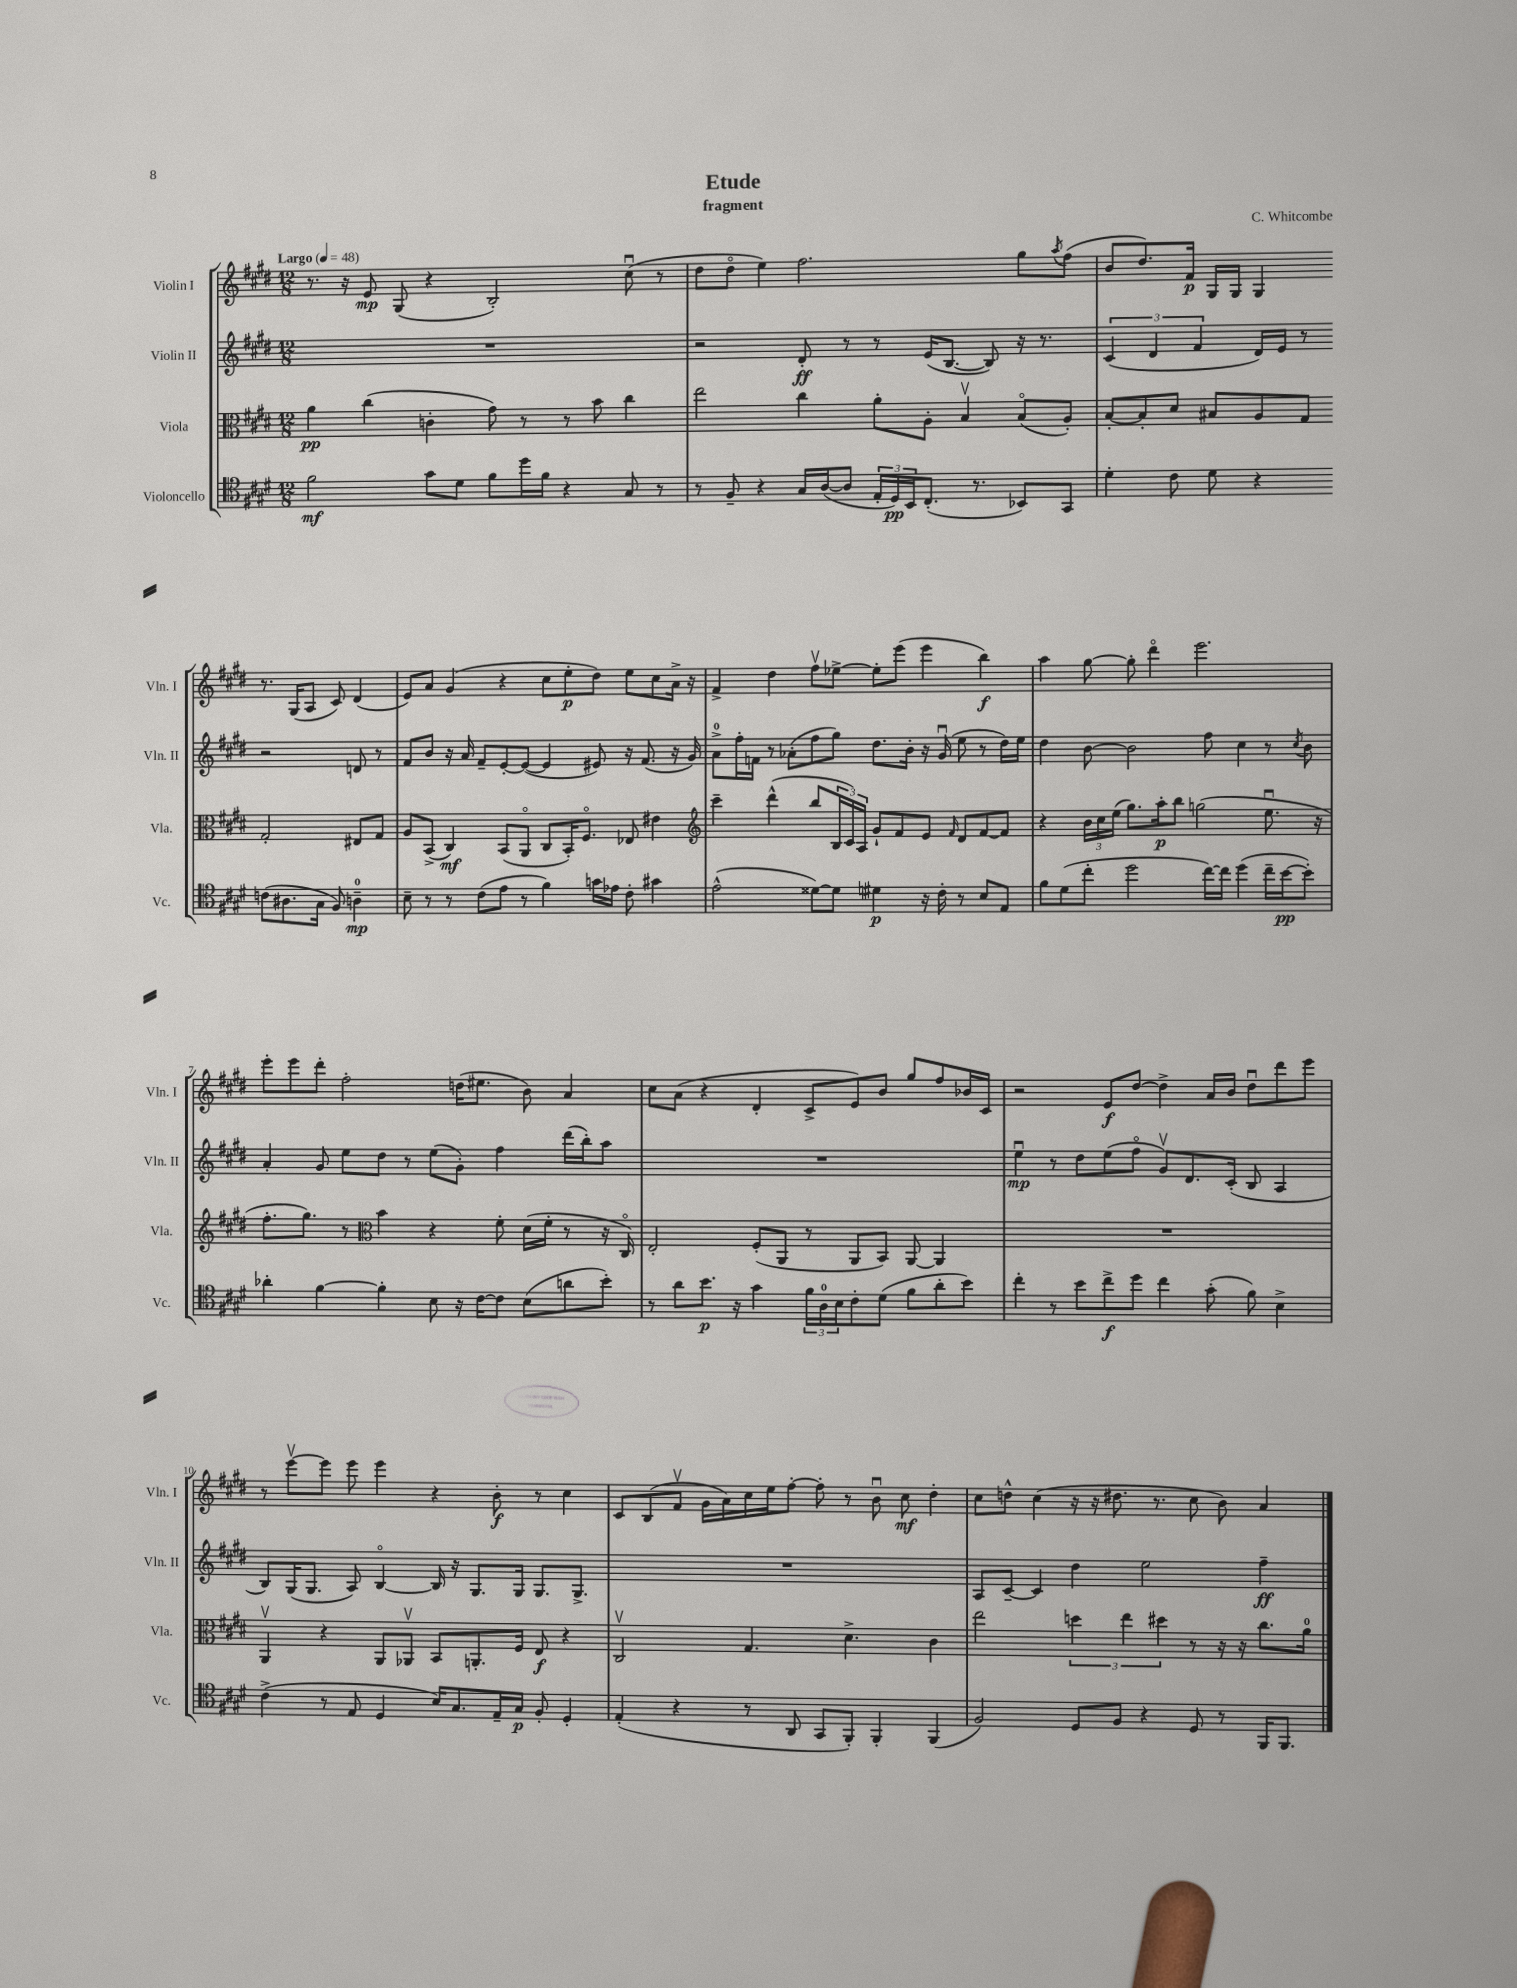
\header { title = "Etude" composer = "C. Whitcombe" subtitle = "fragment" }
<<
\new StaffGroup <<
\new Staff = "s0" \with { instrumentName = "Violin I" shortInstrumentName = "Vln. I" } {
    \clef treble \key e \major \numericTimeSignature \time 12/8 \tempo "Largo" 4 = 48
    r8. r16 e'8\mp gis8( r4 b2-.) cis''8\downbow( r8 |
    dis''8 dis''8\flageolet e''4) fis''2. gis''8 \acciaccatura { a''8 } fis''8( |
    b'8 dis''8.) fis'16\p gis16 gis16 gis4 r8. gis16( a8 cis'8) dis'4( |
    e'8) a'8 gis'4( r4 cis''8 e''8-.\p dis''8) e''8 cis''8 a'16-> r16 |
    fis'4-> dis''4 fis''8\upbow ees''8~-> ees''8-. e'''8( e'''4 b''4\f) |
    a''4 gis''8~ gis''8-. dis'''4\flageolet e'''2. |
    e'''8-. e'''8 dis'''8-. fis''2-. d''16( eis''8. b'8) a'4 |
    cis''8 a'8( r4 dis'4-. cis'8-> e'8) b'8 gis''8 fis''8 bes'16 cis'16 |
    r2 e'8\f dis''8~ dis''4-> a'16 b'16 dis''8\downbow dis'''8 e'''8 |
    r8 e'''8~\upbow e'''8 e'''8 e'''4 r4 b'8-.\f r8 cis''4 |
    cis'8 b8( fis'8\upbow gis'16 a'16) cis''16 e''16 fis''8~-. fis''8-. r8 b'8\downbow cis''8\mf dis''4-. |
    cis''8 d''8-^ cis''4( r16 r16 dis''8. r8. cis''8 b'8) a'4 \bar "|." |
}
\new Staff = "s1" \with { instrumentName = "Violin II" shortInstrumentName = "Vln. II" } {
    \clef treble \key e \major \numericTimeSignature \time 12/8
    R1. |
    r2 dis'8-.\ff r8 r8 e'16( b8.~ b8) r16 r8. |
    \tuplet 3/2 { cis'4( dis'4 fis'4 } dis'16) e'16 r8 r2 d'8 r8 |
    fis'8 b'8 r16 a'16 fis'8-- e'8~-. e'8~( e'4 eis'8) r16 fis'8.( r16 gis'16) |
    a'8-0-> fis''16-. f'16 r8 aes'8-.( fis''8 gis''8) dis''8. b'16-. r16 gis'16\downbow( e''8 r8 dis''16) e''16 |
    dis''4 b'8~ b'2 fis''8 cis''4 r8 \acciaccatura { cis''8 } b'8 |
    a'4-. gis'8 e''8 dis''8 r8 e''8( gis'8-.) fis''4 dis'''16( b''16-.) a''8 |
    R1. |
    e''4\downbow\mp r8 dis''8 e''8( fis''8\flageolet gis'8\upbow) dis'8. cis'16-.( b8 a4 |
    b8) gis16( gis8. a8) b4~\flageolet b16 r16 gis8. gis16 gis8. gis8.-> |
    R1. |
    a8 cis'8~-- cis'4 dis''4 e''2 fis''4--\ff \bar "|." |
}
\new Staff = "s2" \with { instrumentName = "Viola" shortInstrumentName = "Vla." } {
    \clef alto \key e \major \numericTimeSignature \time 12/8
    a'4\pp cis''4( c'4-. gis'8) r8 r8 b'8 cis''4 |
    e''2 cis''4 a'8-. a8-. b4\upbow b8\flageolet( a8-.) |
    b8~-. b8-. dis'8 bis8 a8 gis8 gis2-. eis8 gis8 |
    a8 b,8->( cis4\mf) b,8( a,8\flageolet cis8 b,16-.) fis8.\flageolet ees8 eis'4 |
    \clef treble cis'''4-- dis'''4-^( b''8 \tuplet 3/2 { b16 cis'16) a16 } gis'8-! fis'8 e'8 \grace { fis'16 } dis'8 fis'8~ fis'8 |
    r4 \tuplet 3/2 { b'16 cis''16 e''16( } gis''8.) a''16-.\p b''8 g''2( e''8.\downbow r16 |
    fis''8.-. gis''8.) r8 \clef alto b'4 r4 fis'8-. dis'16( fis'16-. r8 r16 cis16\flageolet) |
    e2-. fis8-.( a,8 r8 a,8 b,8) a,8~ a,4 |
    R1. |
    a,4\upbow r4 a,8 aes,8\upbow b,8 a,8.-. fis16 e8\f r4 |
    cis2\upbow gis4. dis'4.-> cis'4 |
    e''2 \tuplet 3/2 { d''4 e''4 dis''4 } r8 r16 r16 cis''8. a'16-0 \bar "|." |
}
\new Staff = "s3" \with { instrumentName = "Violoncello" shortInstrumentName = "Vc." } {
    \clef tenor \key e \major \numericTimeSignature \time 12/8
    fis'2\mf gis'8 dis'8 fis'8 dis''16 fis'16 r4 gis8 r8 |
    r8 fis8-- r4 gis16 a16~( a8 \tuplet 3/2 { e16-. dis16\pp) b,16 } cis8.-.( r8. bes,8) gis,8 |
    dis'4-. cis'8 dis'8 r4 c'8( ais8. gis16 fis8) a4-0--\mp |
    b8-- r8 r8 cis'8( e'8 r8 fis'4) g'16 ees'16 cis'8-. gis'4 |
    e'2-^( disis'8~) disis'8 dis'4\p r16 cis'16-. r8 b8 e8 |
    fis'8 dis'8( cis''8-. dis''2 cis''16~) cis''16 dis''4( cis''16-- b'16~\pp b'8-.) |
    aes'4-. fis'4~ fis'4-. b8 r16 cis'16~ cis'8 b8( a'8 b'8-.) |
    r8 a'8 b'8.\p r16 gis'4 \tuplet 3/2 { fis'16 a16-0 b16 } cis'8-. dis'8( fis'8 a'8-. b'8) |
    cis''4-. r8 b'8 cis''8->\f dis''8 cis''4 gis'8-.( fis'8) b4-> |
    cis'4->( r8 e8 dis4 b16) gis8. e16-- gis16\p fis8-. dis4-. |
    e4-.( r4 r8 a,8 gis,8 fis,8-.) fis,4-. fis,4( |
    fis2) dis8 fis8 r4 dis8 r8 fis,16 fis,8. \bar "|." |
}
>>
>>
